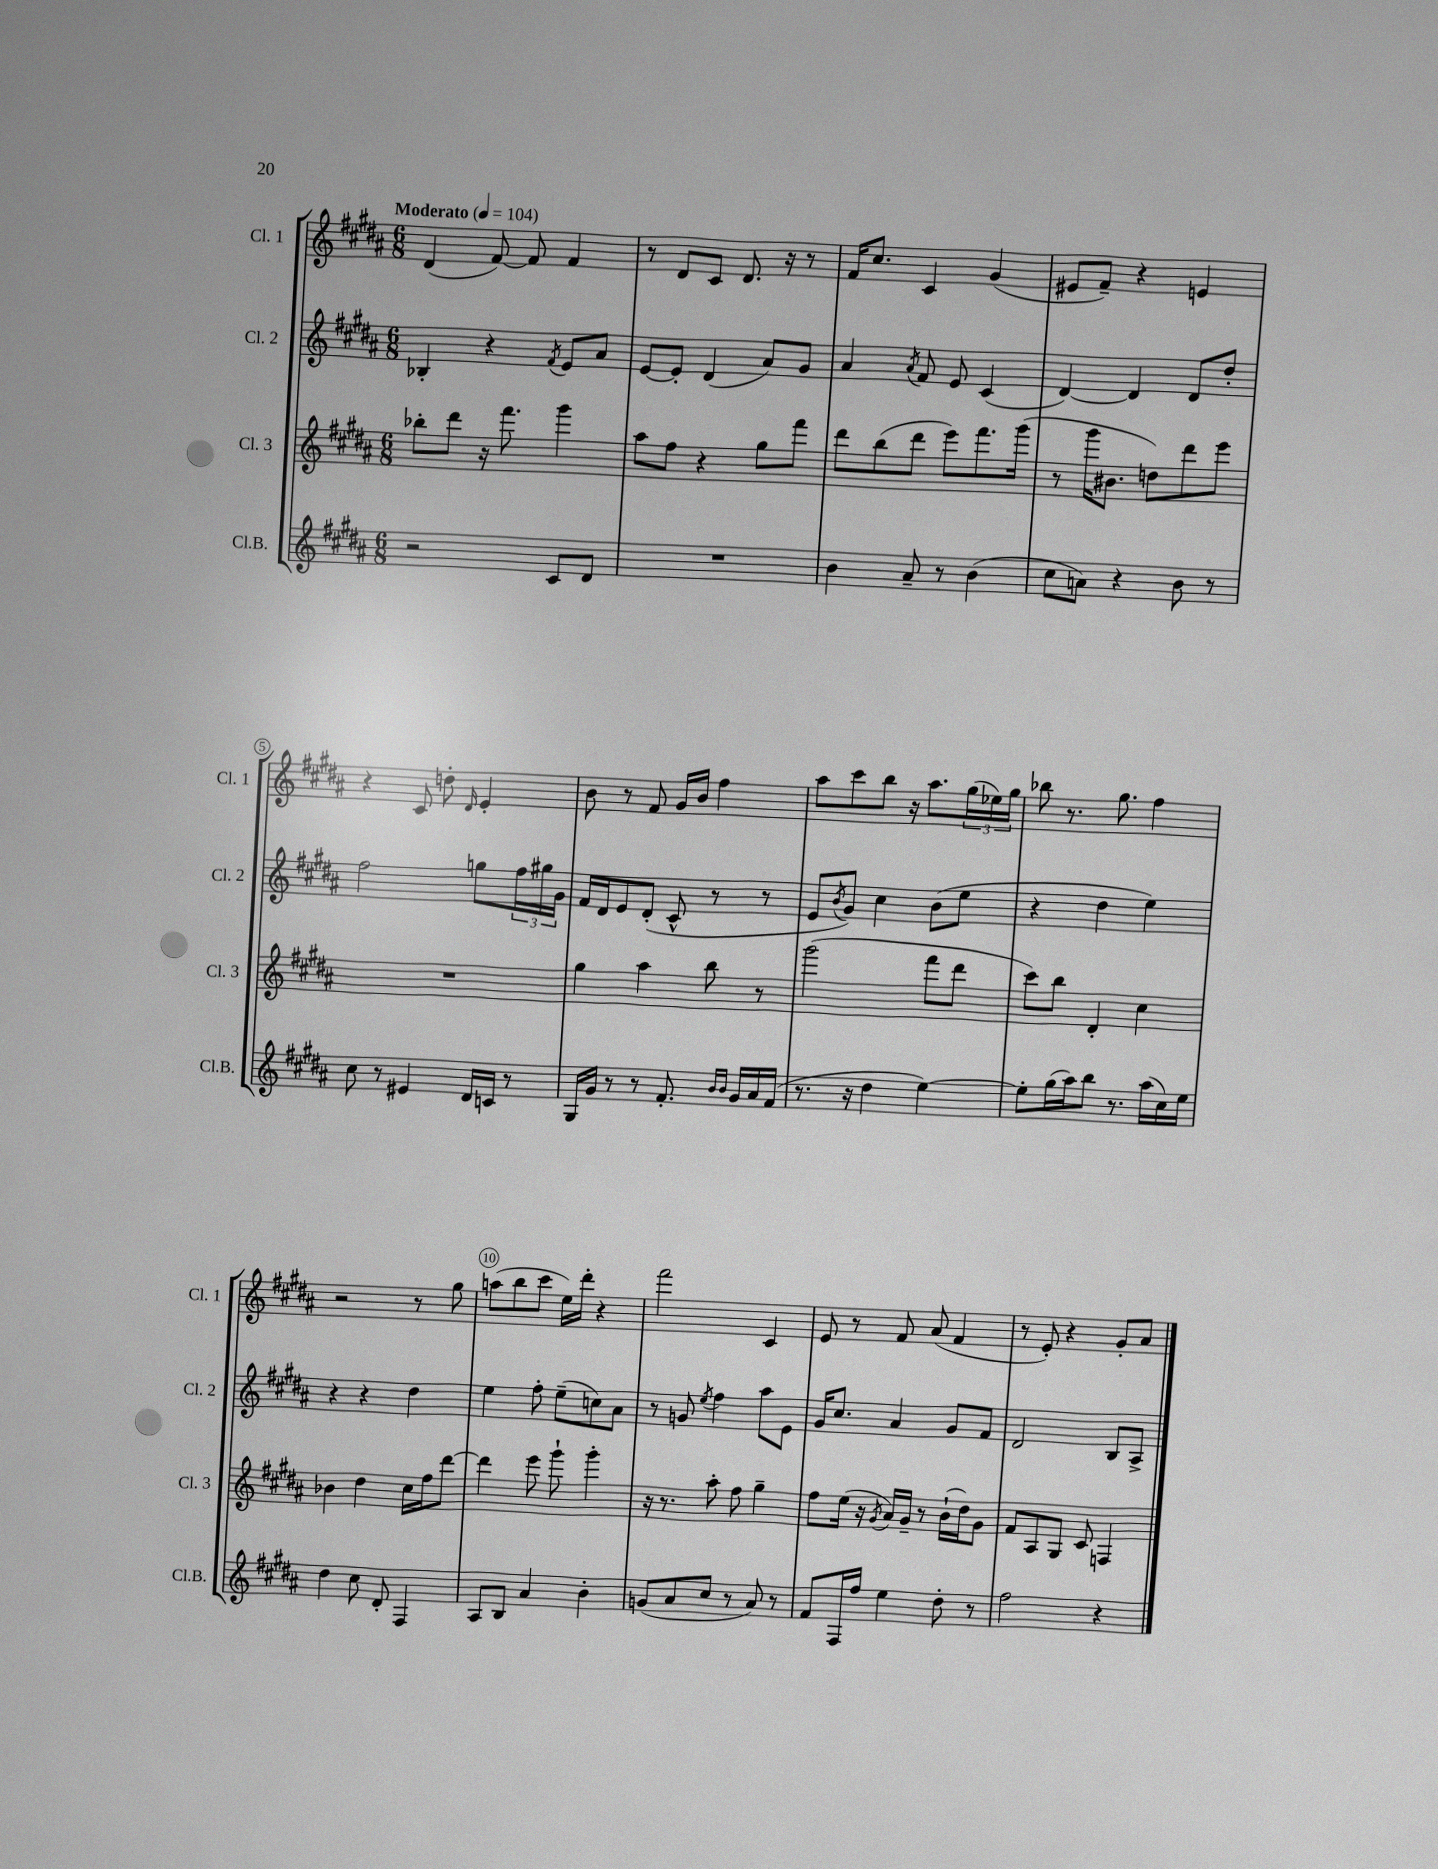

**kern	**kern	**kern	**kern
*staff4	*staff3	*staff2	*staff1
*clefG2	*clefG2	*clefG2	*clefG2
*k[f#c#g#d#a#]	*k[f#c#g#d#a#]	*k[f#c#g#d#a#]	*k[f#c#g#d#a#]
*M6/8	*M6/8	*M6/8	*M6/8
*MM104	*MM104	*MM104	*MM104
2r	8bb-'	4B-'	(4d#
.	8ddd#	.	.
.	16r	4r	[8f#)
.	8.fff#	.	.
.	.	.	8f#]
.	.	8qf#	.
8c#	4ggg#	8e	4f#
8d#	.	8a#	.
=	=	=	=
2.r	8aa#	[8e	8r
.	8ff#	8e']	8d#
.	4r	(4d#	8c#
.	.	.	8.d#
.	8gg#	8a#)	.
.	.	.	16r
.	8fff#	8g#	8r
=	=	=	=
4b	8ddd#	4a#	16f#
.	.	.	8.cc#
.	(8bb	.	.
.	.	8qa#	.
8a#~	8ddd#	8f#	4c#
8r	8eee)	8e	.
(4b	8.fff#	(4c#	(4g#
.	(16ggg#	.	.
=	=	=	=
8cc#	8r	[4d#)	8e#
8a)	16ggg#	.	8f#~)
.	8.b#	.	.
4r	.	4d#]	4r
.	8dd)	.	.
8b	8ddd#	8d#	4e
8r	8eee	8dd#'	.
=	=	=	=
8cc#	2.r	2ff#	4r
8r	.	.	.
4e#	.	.	8c#
.	.	.	8dd'
.	.	.	16qqd#
16d#	.	8gg	4e'
16c	.	.	.
8r	.	24ff#	.
.	.	24gg#	.
.	.	24g#	.
=	=	=	=
16G#	4gg#	16f#	8b
16g#	.	16d#	.
8r	.	8e	8r
8r	4aa#	(8d#'	8f#
8.f#'	.	8c#^^	16g#
.	.	.	16b
.	8bb	8r	4ff#
16qqb	.	.	.
16qqb	.	.	.
16g#	.	.	.
16a#	8r	8r	.
(16f#	.	.	.
=	=	=	=
8.r	(2ggg#	8e	8aa#
.	.	8qb	.
.	.	8g#)	8ccc#
16r	.	.	.
4dd#	.	4cc#	8bb
.	.	.	16r
.	.	.	8.aa#
[4ee)	8fff#	(8b	.
.	8ddd#	8ee	(24gg#
.	.	.	24ee-)
.	.	.	24gg#
=	=	=	=
8ee']	8ccc#)	4r	8bb-
(16gg#	8bb	.	8.r
16aa#)	.	.	.
8bb	4d#'	4dd#	.
.	.	.	8.gg#
8.r	.	.	.
.	4cc#	4ee)	4ff#
(16aa#	.	.	.
16cc#)	.	.	.
16ee	.	.	.
=	=	=	=
4dd#	4b-	4r	2r
8cc#	4dd#	4r	.
8d#'	.	.	.
4F#	16cc#	4dd#	8r
.	16ff#	.	.
.	[8ddd#	.	8gg#
=	=	=	=
8A#	4ddd#]	4ee	(8aa
8B	.	.	8bb
4a#	8eee	8ff#'	8ccc#
.	8ggg#`	(8ee~	16ee)
.	.	.	16ddd#'
4b'	4ggg#'	8cc)	4r
.	.	8a#	.
=	=	=	=
(8g	16r	8r	2fff#
.	8.r	.	.
8a#	.	8g	.
.	.	8qee	.
8cc#	8aa#'	4ff#	.
8r	8ff#	.	.
8a#)	4gg#~	8aa#	4c#
8r	.	8e	.
=	=	=	=
8f#	8ff#	16g#	8e
.	.	8.cc#	.
16F#	(16ee	.	8r
16ff#	16r	.	.
.	8qg#	.	.
4ee	16a#)	4a#	8f#
.	16g#~	.	.
.	8r	.	(8a#
8dd#'	(16b`	8g#	4f#
.	16dd#)	.	.
8r	8g#	8f#	.
=	=	=	=
2ff#	8f#	2d#	8r
.	8A#	.	8e')
.	8G#	.	4r
.	8c#	.	.
4r	4F	8B	8g#'
.	.	8A#^	8a#
==	==	==	==
*-	*-	*-	*-
